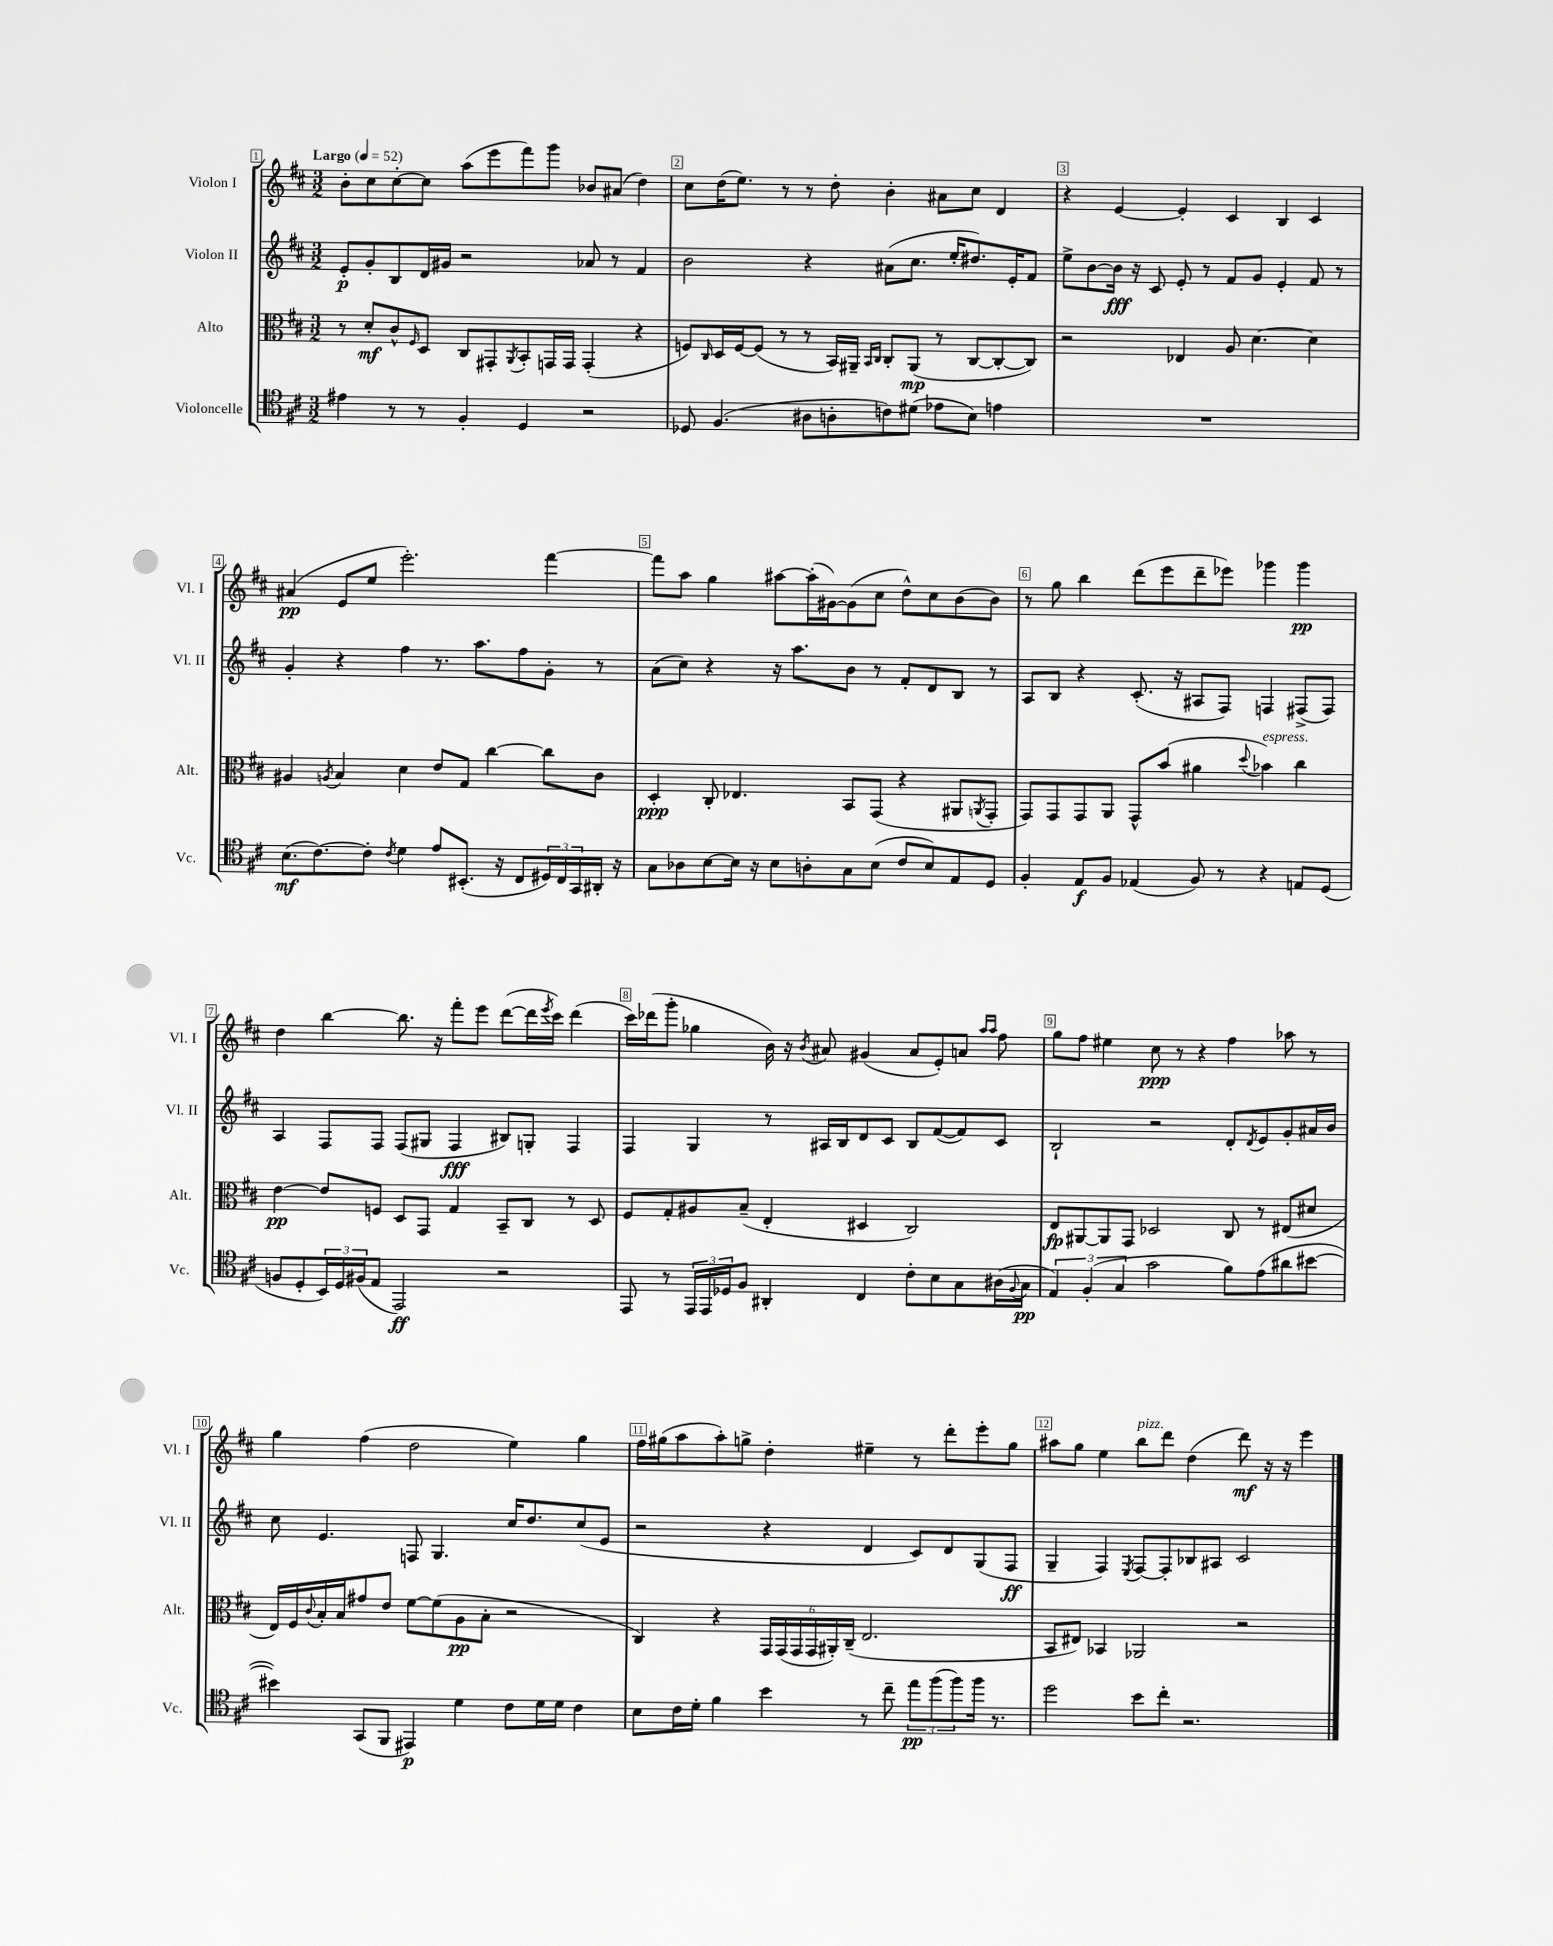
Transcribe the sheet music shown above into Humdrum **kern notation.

**kern	**kern	**kern	**kern
*staff4	*staff3	*staff2	*staff1
*clefC4	*clefC3	*clefG2	*clefG2
*k[f#c#]	*k[f#c#]	*k[f#c#]	*k[f#c#]
*M3/2	*M3/2	*M3/2	*M3/2
*MM52	*MM52	*MM52	*MM52
4e#	8r	8e'	8b'
.	8d'	8g'	8cc#
8r	8c#^^	8B	[8cc#'
.	16qqF#	.	.
8r	8D	16d	8cc#]
.	.	16g#	.
4F#'	8C#	2r	(8aa
.	8GG#'	.	8eee
.	8qAA	.	.
4D	8BB'	.	8fff#)
.	16GG	.	8ggg
.	16GG	.	.
2r	(4GG'	8a-	8b-
.	.	8r	(8a#
.	4r	4f#	4dd)
=	=	=	=
8D-	8F)	2b	8cc#
.	16qqC#	.	.
(4.F#	16D	.	(16dd
.	[16F	.	8.ee)
.	(8F]	.	.
.	8r	.	8r
8A#	8r	4r	8r
8A'	16BB)	.	8dd'
.	16AA#~	.	.
.	16qqBB	.	.
.	16qqC#	.	.
8c)	8C#'	(8a#	4b'
(8d#	(8AA#	8.cc#	.
8e-	8r	.	8a#
.	.	16ee'	.
8B)	[8C#	8.dd#)	8cc#
4e	8C#'_	.	4d
.	.	16e'	.
.	8C#])	8f#	.
=	=	=	=
1.r	2r	8ee^	4r
.	.	[8b	.
.	.	16b]	[4e
.	.	16r	.
.	.	8c#	.
.	4E-	8e'	4e']
.	.	8r	.
.	8A	8f#	4c#
.	[4.d	8g	.
.	.	4e'	4B
.	4d]	8f#	4c#
.	.	8r	.
=	=	=	=
(8.B	4A#	4g'	(4a#
[8.c#)	.	.	.
.	8qA	.	.
.	4B	4r	8e
8c#']	.	.	8ee
8qc#	.	.	.
4d	4d	4ff#	2.eee')
8e	8e	8.r	.
(8.BB#'	8G	.	.
.	.	8.aa	.
.	[4cc#	.	.
16r	.	.	.
8C#	.	8ff#	.
24D#)	8cc#]	8g'	[4fff#
24C#	.	.	.
24GG	.	.	.
16AA#'	8c#	8r	.
16r	.	.	.
=	=	=	=
8G	4D'	(8a	8fff#]
8A-	.	8cc#)	8aa
[8B	8C#'	4r	4gg
16B]	4.E-	.	.
16r	.	.	.
8B	.	16r	[8aa#
.	.	8.aa	.
8A'	.	.	(16aa#']
.	.	.	[16g#)
8G	8BB	8b	(8g#]
(8B	(8GG	8r	8cc#
8c#	4r	8f#'	8dd^^)
8B)	.	8d	8cc#
8E	8AA#	8B	(8b
.	8qAA	.	.
8D	8GG'	8r	8b)
=	=	=	=
4F#'	8GG)	8A	8r
.	8GG	8B	8gg
8E	8GG	4r	4bb
8F#	8AA	.	.
(4E-	8GG^^	(8.c#'	(8ddd
.	(8b	.	8eee
.	.	16r	.
8F#)	4a#	8A#	8ddd~
8r	.	8F#)	8eee-)
.	8qqdd	.	.
4r	4b-)	4F	4ggg-
8E	4cc#	(8F#^	4ggg-
(8D	.	8F#)	.
=	=	=	=
8F	[4e	4A	4dd
8D'	.	.	.
24BB)	8e]	8F#	[4bb
24D	.	.	.
(24F#	.	.	.
8E	8F	8F#	.
2EE)	8D	(8F#	8.bb]
.	8GG	8G#	.
.	.	.	16r
.	4G	4F#	8fff#'
.	.	.	8eee
2r	8BB~	8B#)	([8ddd
.	8C#	8G'	16ddd]
.	.	.	8qeee
.	.	.	16ccc#)
.	8r	4F#	(4ddd
.	8D	.	.
=	=	=	=
8EE	8F#	4F#	16ccc#)
.	.	.	(16ddd-
8r	8G'	.	8ggg'
24EE	8A#	4G	4gg-
24EE	.	.	.
24D-	.	.	.
8F#	(8B~	.	.
4AA#'	4E'	8r	16b)
.	.	.	16r
.	.	.	8qb
.	.	16A#	8a#
.	.	16B	.
4C#	4D#	8d	(4g#
.	.	8c#	.
8c#'	2C#)	8B	8a#
8B	.	([8f#	8e')
8G	.	8f#])	8a
.	.	.	16qqaa
.	.	.	16qqaa
(16A#	.	8c#	8ff#
8qqF#	.	.	.
16G	.	.	.
=	=	=	=
6E)	8E	2B`	8gg
.	[8AA#	.	8ff#
(6F#'	.	.	.
.	8AA#]	.	4ee#
6G	.	.	.
.	8GG	.	.
2g	2D-	2r	8cc#
.	.	.	8r
.	.	.	4r
8f#)	8C#	8d'	4ff#
.	.	8qd	.
(8e	8r	8e	.
8a#	(8E#	8g'	8aa-
[8b#	8d#	16a#	8r
.	.	16b	.
=	=	=	=
4b#])	16E)	8cc#	4gg
.	16F#	.	.
.	8qqc#	.	.
.	16B'	4.e	.
.	16B	.	.
(8GG	8g#	.	(4ff#
8FF#	8e	.	.
4EE#)	[8f#	8F	2dd
.	(8f#]	4.G	.
4d	8A	.	.
.	8B'	.	.
8c#	2r	16cc#	4ee)
.	.	8.dd	.
16d	.	.	.
16d	.	.	.
4c#	.	(8cc#	4gg
.	.	8e	.
=	=	=	=
8B	4C#)	2r	16ff#
.	.	.	(16gg#
16c#	.	.	8aa
16d'	.	.	.
4f#	4r	.	8aa')
.	.	.	8gg^
4b	24GG	4r	4dd'
.	(24GG	.	.
.	24GG	.	.
.	24GG	.	.
.	24AA#')	.	.
.	(24C#~	.	.
8r	2.E	4d	4ee#~
8cc#~	.	.	.
12ee	.	8c#)	8r
(12ff#	.	.	.
.	.	8d	8ddd'
12ff#)	.	.	.
16ff#	.	(8G	8eee'
8.r	.	.	.
.	.	8F#	8gg
=	=	=	=
2dd	8BB	4G~	8aa#
.	8E#)	.	8gg
.	4BB-	4F#)	4ee
.	.	8qE	.
8b	2AA-	[8F#	8bb
8cc#'	.	8F#']	8ddd
2.r	.	8B-	(4dd
.	.	8A#	.
.	2r	2c#	8ddd)
.	.	.	16r
.	.	.	16r
.	.	.	4eee
==	==	==	==
*-	*-	*-	*-
